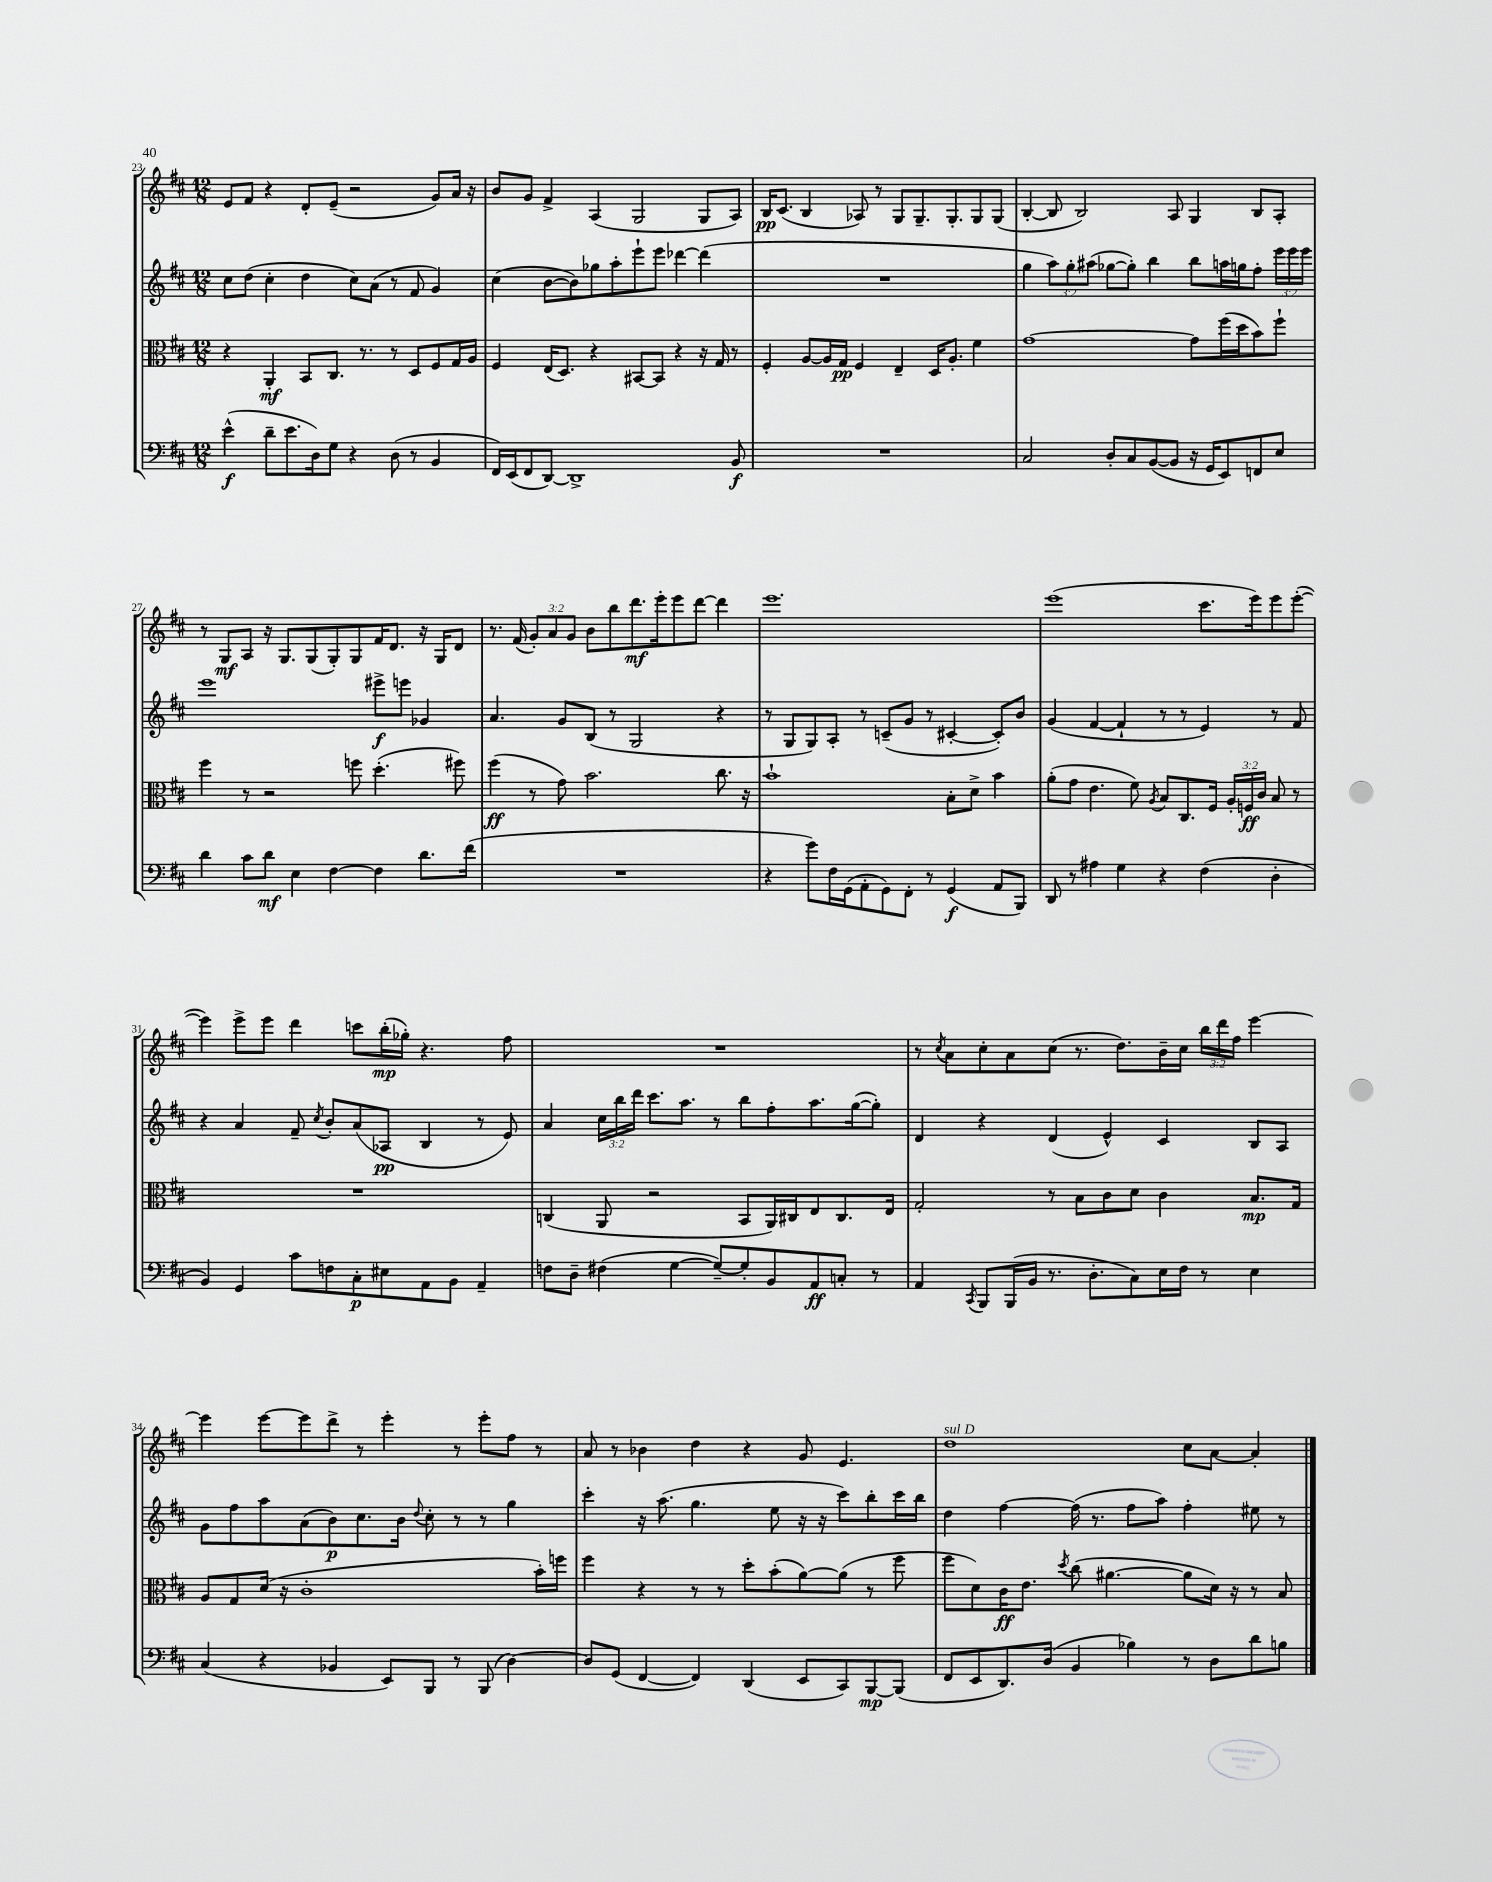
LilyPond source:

<<
\new StaffGroup <<
\new Staff = "s0" {
    \clef treble \key d \major \numericTimeSignature \time 12/8 \override Staff.TupletNumber.text = #tuplet-number::calc-fraction-text
    \autoBeamOff e'8[ fis'8] r4 d'8[-. e'8]--( r2 g'8[) a'16] r16 |
    b'8[ g'8] fis'4-> a4( g2 g8[ a8]) |
    b16[\pp cis'8.]( b4 aes8) r8 g8[ g8.-- g8.-. g8 g8]( |
    b4~-. b8 b2) a8 g4 b8[ a8]-. |
    r8 g8[\mf a8] r16 g8.[ g8( g8-.) g8 fis'16 d'8.] r16 g16[ d'8] |
    r8. fis'16( \tuplet 3/2 { g'8[-.) a'8 g'8] } b'8[ b''8 d'''8.\mf e'''16-. e'''8 d'''8]~ d'''4 |
    e'''1. |
    e'''1( cis'''8.[ e'''16) e'''8 e'''8]~-.( |
    e'''4) e'''8[-> e'''8] d'''4 c'''8[ b''16-.\mp( ges''16]-.) r4. fis''8 |
    R1. |
    r8 \acciaccatura { cis''8 } a'8[ cis''8-. a'8 cis''8]( r8. d''8.[) b'16-- cis''16] \tuplet 3/2 { b''16[ d'''16 fis''16] } e'''4~ |
    e'''4 e'''8[~ e'''8 d'''8]-> r8 e'''4-. r8 e'''8[-. fis''8] r8 |
    a'8 r8 bes'4 d''4 r4 g'8 e'4. |
    d''1^\markup { \italic "sul D" } cis''8[ a'8]~ a'4-. \bar "|." |
}
\new Staff = "s1" {
    \clef treble \key d \major \numericTimeSignature \time 12/8 \override Staff.TupletNumber.text = #tuplet-number::calc-fraction-text
    \autoBeamOff cis''8[ d''8]( cis''4-. d''4 cis''8[) a'8]( r8 fis'8 g'4) |
    cis''4( b'8[~ b'8) ges''8 a''8-. e'''8-! e'''8] des'''4~ des'''4( |
    R1. |
    g''4 \tuplet 3/2 { a''8[) g''8-. ais''8]( } ges''8[~ ges''8]-.) b''4 b''8[ a''16 g''16 fis''8]-. \tuplet 3/2 { e'''16[ e'''16 e'''16] } |
    e'''1 eis'''8[->\f e'''8] ges'4 |
    a'4. g'8[ b8]( r8 g2 r4 |
    r8 g8[ g8) a8]-. r8 c'8[--( g'8] r8 cis'4~-. cis'8[-.) b'8] |
    g'4( fis'4~ fis'4-! r8 r8 e'4) r8 fis'8 |
    r4 a'4 fis'8-- \acciaccatura { cis''8 } b'8[-. a'8( aes8]\pp b4 r8 e'8) |
    a'4 \tuplet 3/2 { cis''16[ b''16 d'''16] } cis'''8.[ a''8.] r8 b''8[ fis''8-. a''8. g''16~( g''8]-.) |
    d'4 r4 d'4( e'4-^) cis'4 b8[ a8] |
    g'8[ fis''8 a''8 a'8( b'8\p) cis''8. b'16] \appoggiatura { d''8 } cis''8-. r8 r8 g''4 |
    cis'''4-. r16 a''8.( g''4. e''8 r16 r16 cis'''8[) b''8-. cis'''16 b''16] |
    d''4 fis''4~ fis''16( r8. fis''8[ a''8]) fis''4-. eis''8 r8 \bar "|." |
}
\new Staff = "s2" {
    \clef alto \key d \major \numericTimeSignature \time 12/8 \override Staff.TupletNumber.text = #tuplet-number::calc-fraction-text
    \autoBeamOff r4 a,4-.\mf b,8[ cis8.] r8. r8 d8[ fis8 g16 a16] |
    fis4 e16[( d8.]) r4 bis,8[~ bis,8] r4 r16 g16 r8 |
    fis4-. a8[~ a16 g16]\pp fis4 e4-- d16[ a8.]-. fis'4 |
    g'1~ g'8[ fis''16( d''16 b'8) fis''8]-! |
    fis''4 r8 r2 f''8 d''4.-.( fis''8) |
    fis''4\ff( r8 g'8) b'2. cis''8. r16 |
    b'1-! b8[-. d'8]-> b'4 |
    a'8[-.( g'8] e'4. fis'8) \acciaccatura { a8 } b8[ cis8. fis16] \tuplet 3/2 { a16[-. f16\ff cis'16] } b8 r8 |
    R1. |
    c4( a,8 r2 b,8[ a,16) cis16 e8 cis8. e16] |
    g2-. r8 b8[ cis'8 d'8] cis'4 b8.[\mp g16] |
    a8[ g8 d'16]( r16 cis'1-. b'16[-.) f''16] |
    fis''4 r4 r8 r8 d''8[-. b'8-.( a'8~) a'8]( r8 fis''8 |
    fis''8[ d'8) cis'16\ff e'8.] \acciaccatura { d''8 } cis''8( ais'4.~ ais'8[ d'16]) r16 r8 b8 \bar "|." |
}
\new Staff = "s3" {
    \clef bass \key d \major \numericTimeSignature \time 12/8
    \autoBeamOff e'4-^\f( d'8[-- e'8. d16) g8] r4 d8( r8 b,4 |
    fis,16[) e,16( fis,8 d,8]~) d,1-> b,8\f |
    R1. |
    cis2 d8[-. cis8 b,8~( b,8] r16 g,16[ e,8) f,8 e8] |
    d'4 cis'8[ d'8]\mf e4 fis4~ fis4 d'8.[ fis'16]( |
    R1. |
    r4 g'8[) fis16 g,16( a,8-. g,8) fis,8]-. r8 g,4\f( a,8[ b,,8]) |
    d,8 r8 ais4 g4 r4 fis4( d4-. |
    b,4) g,4 cis'8[ f8 cis8-.\p eis8 a,8 b,8] a,4-- |
    f8[ d8]-- fis4( g4~ g8[~--) g8-. b,8 a,8\ff c8]-. r8 |
    a,4 \acciaccatura { cis,8 } b,,8[ b,,16( b,16] r8. d8.[-. cis8) e16 fis16] r8 e4 |
    cis4( r4 bes,4 e,8[) b,,8] r8 b,,8( d4~) |
    d8[ g,8]( fis,4~ fis,4) d,4( e,8[ cis,8) b,,8~\mp b,,8]( |
    fis,8[ e,8 d,8.) d16]( b,4 bes4) r8 d8[ d'8 b8] \bar "|." |
}
>>
>>
\layout { \context { \Score currentBarNumber = #23 } }
